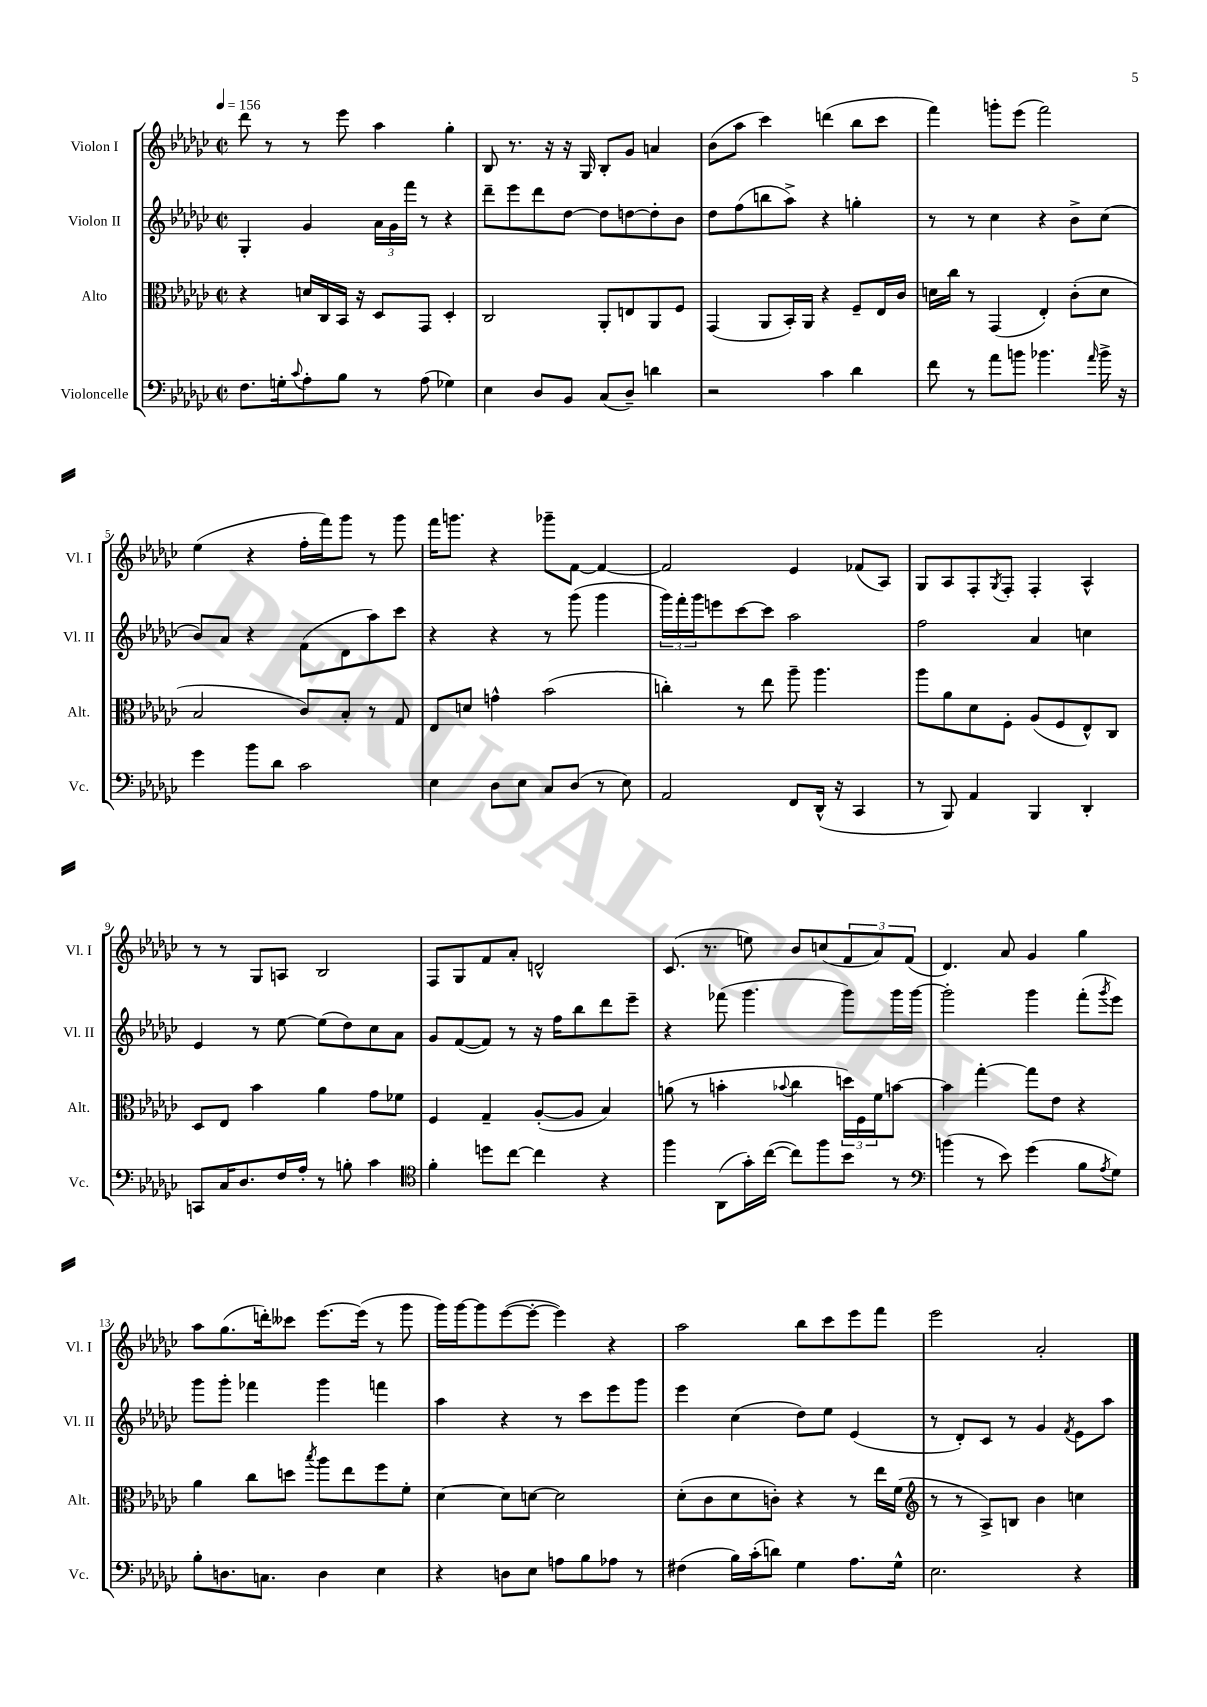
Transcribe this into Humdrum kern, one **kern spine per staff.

**kern	**kern	**kern	**kern
*staff4	*staff3	*staff2	*staff1
*clefF4	*clefC3	*clefG2	*clefG2
*k[b-e-a-d-g-c-]	*k[b-e-a-d-g-c-]	*k[b-e-a-d-g-c-]	*k[b-e-a-d-g-c-]
*M2/2	*M2/2	*M2/2	*M2/2
*met(c|)	*met(c|)	*met(c|)	*met(c|)
*MM156	*MM156	*MM156	*MM156
8.F	4r	4G-'	8ddd-
.	.	.	8r
16G'	.	.	.
8qqc-	.	.	.
8A-'	16d	4g-	8r
.	16C-	.	.
8B-	16BB-	.	8eee-
.	16r	.	.
8r	8D-	24a-	4aa-
.	.	24g-	.
.	.	24fff	.
(8A-	8GG-	8r	.
4G-)	4D-'	4r	4gg-'
=	=	=	=
4E-	2C-	8ddd-~	8B-
.	.	8eee-	8.r
8D-	.	8ddd-	.
.	.	.	16r
8BB-	.	[8dd-	16r
.	.	.	16G-
(8C-	8AA-'	8dd-]	8B-'
8D-~)	8E	[8dd	8g-
4d	8AA-	8dd']	4a
.	8F	8b-	.
=	=	=	=
2r	(4GG-	8dd-	(8b-
.	.	(8ff	8aa-
.	8AA-	8bb	4ccc-)
.	16BB-')	8aa-^)	.
.	16AA-	.	.
4c-	4r	4r	(4ddd
4d-	8F~	4gg'	8bb-
.	16E-	.	8ccc-
.	16c-	.	.
=	=	=	=
8f	16d	8r	4fff)
.	16cc-	.	.
8r	8r	8r	.
8a-	(4GG-	4cc-	8ggg'
8b	.	.	(8eee-
4.b-	4E-')	4r	2fff)
.	(8c-'	8b-^	.
16qqa-	.	.	.
16b-^	8d	(8cc-	.
16r	.	.	.
=	=	=	=
4g-	2B-	8b-)	(4ee-
.	.	8a-	.
8b-	.	4r	4r
8d-	.	.	.
2c-	8c-)	(8f	16ff'
.	.	.	16fff)
.	8B-'	8d-	8ggg-
.	8r	8aa-)	8r
.	8G-	8ccc-	8ggg-
=	=	=	=
4E-	8E-	4r	16fff
.	.	.	8.ggg
.	8d	.	.
8D-	4g^^	4r	4r
8E-	.	.	.
8C-	(2b-	8r	8ggg-~
(8D-	.	(8ggg-	[8f
8r	.	4ggg-	4f_
8E-)	.	.	.
=	=	=	=
2AA-	4cc')	24ggg-)	2f]
.	.	24fff'	.
.	.	24ggg-	.
.	.	8eee	.
.	8r	[8ccc-	.
.	8ee-	8ccc-]	.
8FF	8aa-~	2aa-	4e-
(16DD-^^	4.aa-	.	.
16r	.	.	.
4CC-	.	.	(8f-
.	.	.	8A-)
=	=	=	=
8r	8aa-	2ff	8G-
8BBB-)	8a-	.	8A-
4AA-	8d-	.	8F'
.	.	.	8qG-
.	8F'	.	8F'
4BBB-	(8A-	4a-	4F'
.	8F	.	.
4DD-'	8E-^^)	4cc	4A-^^
.	8C-	.	.
=	=	=	=
8CC	8D-	4e-	8r
16C-	8E-	.	8r
8.D-	.	.	.
.	4b-	8r	8G-
16F	.	[8ee-	8A
16A-'	.	.	.
8r	4a-	(8ee-]	2B-
8B'	.	8dd-)	.
4c-	8g-	8cc-	.
.	8f-	8a-	.
=	=	=	=
*clefC4	*	*	*
4f'	4F	8g-	8F
.	.	([8f	8G-
8dd	4G-~	8f])	8f
[8cc-	.	8r	8a-'
4cc-]	([8A-'	16r	2d^^
.	.	16ff	.
.	8A-]	8bb-	.
4r	4B-)	8ddd-	.
.	.	8eee-~	.
=	=	=	=
4ff	(8a	4r	(8.c-
.	8r	.	.
.	.	.	8.r
(8AA-	4b'	(8fff-	.
16g-')	.	4.ggg-	8ee)
([16cc-	.	.	.
.	8qqb-	.	.
8cc-])	4cc-	.	8b-
8ff	.	.	(8cc
8b-	24dd)	8ggg-)	12f
.	24F	.	.
.	24f	.	12a-)
8r	[8b	16ggg-	.
.	.	.	(12f
.	.	[16ggg-	.
=	=	=	=
*clefF4	*	*	*
(4b	4b]	2ggg-']	4.d-)
8r	[4gg-'	.	.
8e-)	.	.	8a-
(4g-	8gg-]	4ggg-	4g-
.	8e-	.	.
8B-	4r	(8fff'	4gg-
8qA-	.	8qggg-	.
8G-)	.	8eee-)	.
=	=	=	=
8B-'	4a-	8ggg-	8aa-
8.D	.	8ggg-'	(8.gg-
.	8cc-	4fff-	.
8.C	.	.	16ddd')
.	8dd	.	8ccc--
.	8qbb-	.	.
4D	8aa-	4ggg-	[8.eee-
.	8ee-	.	.
.	.	.	(16eee-]
4E-	8ff	4fff	8r
.	8f'	.	8ggg-
=	=	=	=
4r	[4d-	4aa-	16ggg-)
.	.	.	[16ggg-
.	.	.	8ggg-]
8D	8d-]	4r	([8eee-
8E-	[8d	.	8eee-'_
8A	2d]	8r	4eee-])
8B-	.	8ccc-	.
8A-	.	8eee-	4r
8r	.	8ggg-	.
=	=	=	=
(4F#	(8d-'	4eee-	2aa-
.	8c-	.	.
16B-)	8d-	(4cc-	.
(16c-'	.	.	.
8d)	8c')	.	.
4G-	4r	8dd-)	8bb-
.	.	8ee-	8ccc-
8.A-	8r	(4e-	8eee-
.	16ee-	.	8fff
16G-^^	(16f	.	.
=	=	=	=
*	*clefG2	*	*
2.E-	8r	8r	2eee-
.	8r	8d-')	.
.	8A-^)	8c-	.
.	8B	8r	.
.	4b-	4g-	2a-'
.	.	8qf	.
4r	4cc	8e-	.
.	.	8aa-	.
==	==	==	==
*-	*-	*-	*-
